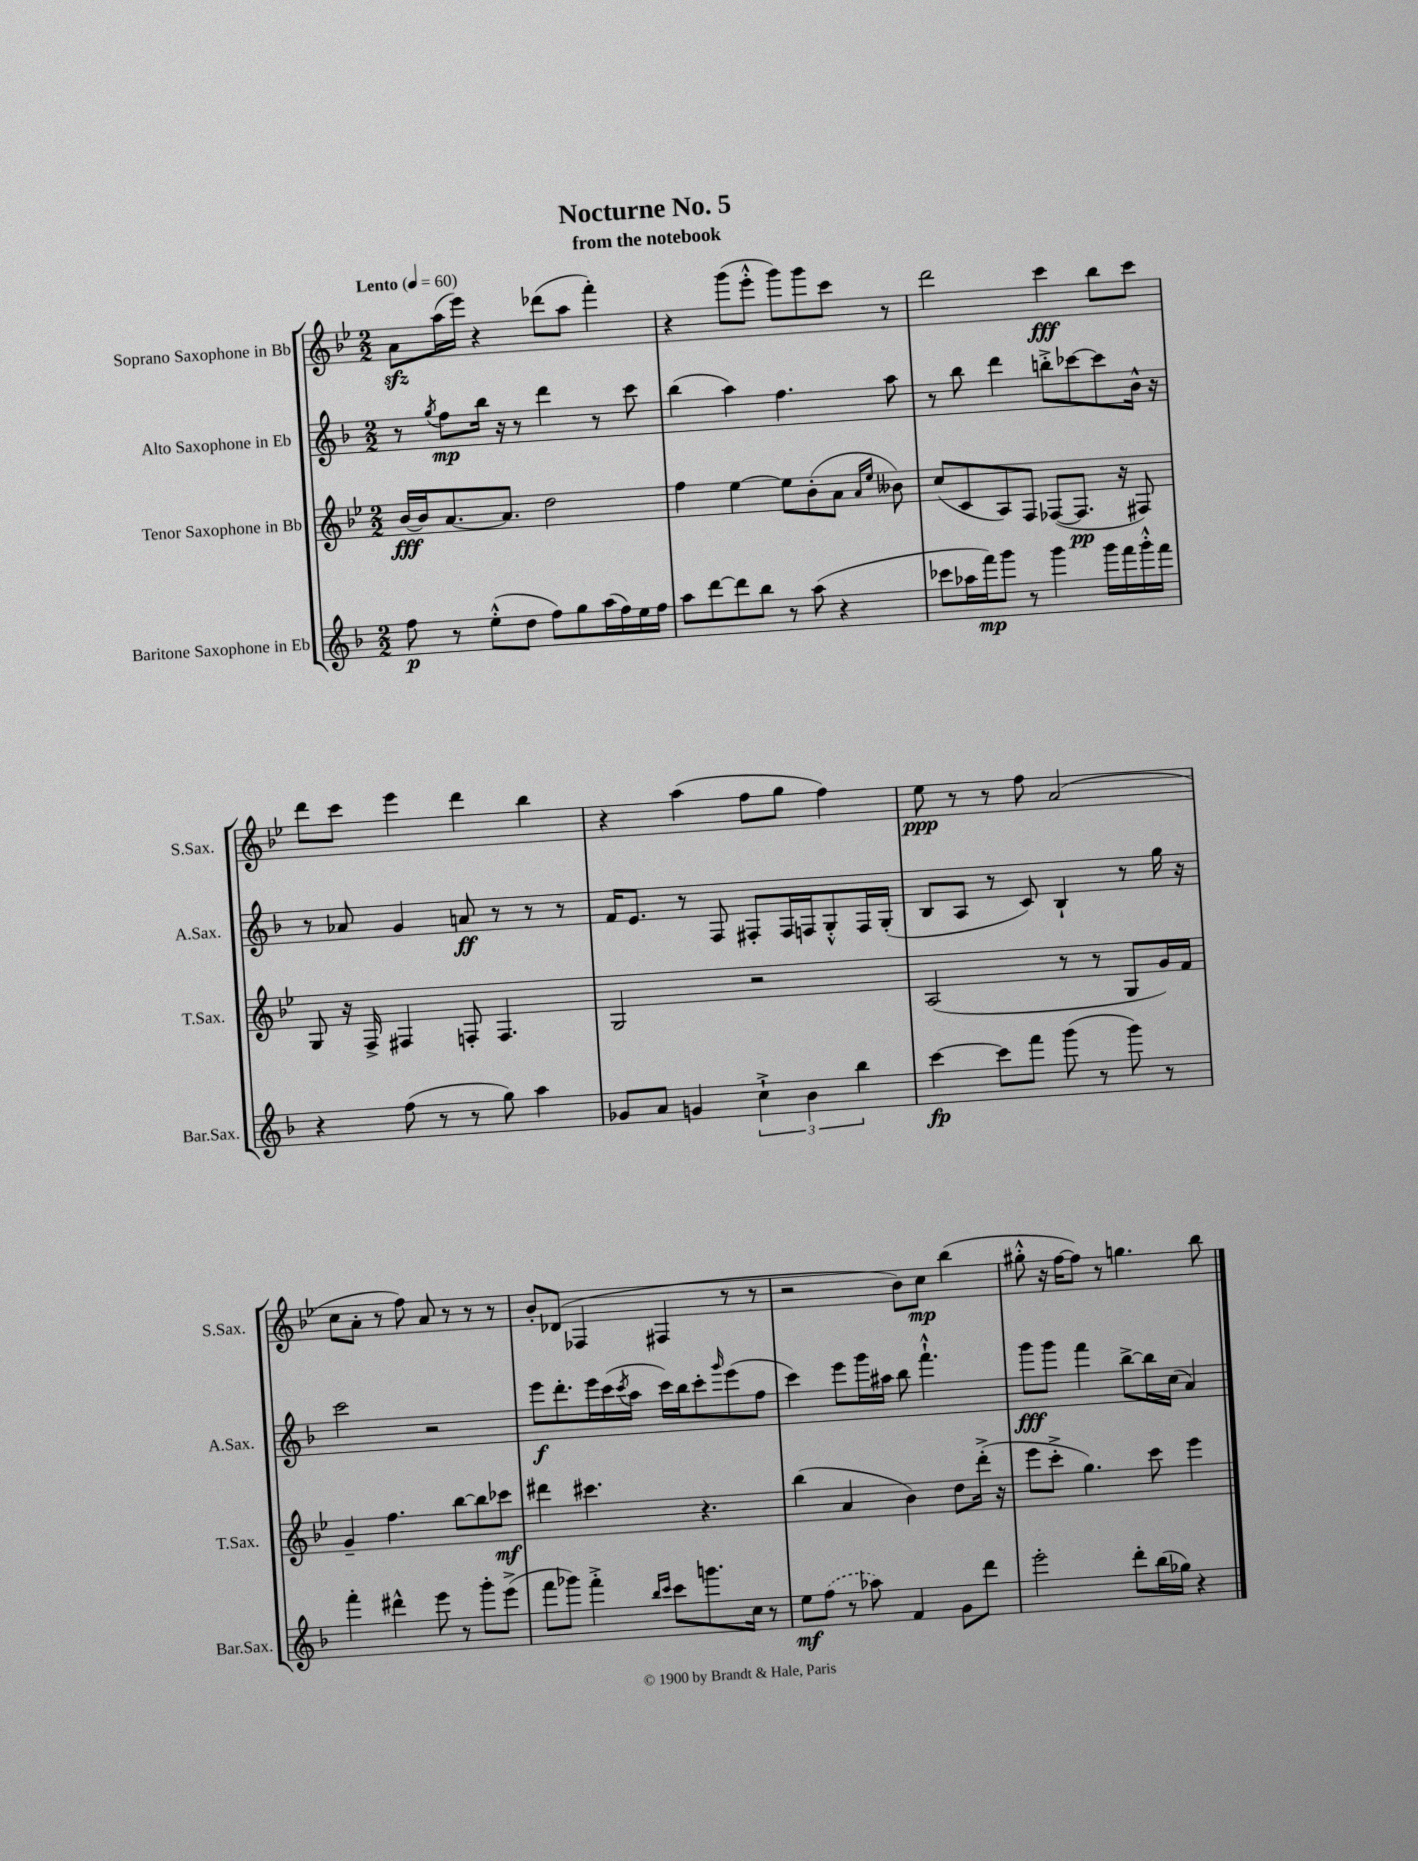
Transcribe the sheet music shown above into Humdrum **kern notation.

**kern	**kern	**kern	**kern
*staff4	*staff3	*staff2	*staff1
*clefG2	*clefG2	*clefG2	*clefG2
*k[b-]	*k[b-e-]	*k[b-]	*k[b-e-]
*M2/2	*M2/2	*M2/2	*M2/2
*MM60	*MM60	*MM60	*MM60
8ff	[16b-	8r	8a
.	16b-]	.	.
.	.	8qgg	.
8r	[8.a	8ff	(16aa
.	.	.	16eee-)
(8ee'^^	.	16bb-	4r
.	8.a]	16r	.
8dd	.	8r	.
8ff)	2dd	4ddd	(8ddd-
8gg	.	.	8aa
(16aa	.	8r	4fff')
16ff)	.	.	.
16ee	.	8ccc	.
16ff	.	.	.
=	=	=	=
8aa	4ff	(4bb-	4r
[8ddd	.	.	.
8ddd]	[4ee-	4aa)	(8ggg
8bb-	.	.	8eee-'^^
8r	8ee-]	4.ff	8ggg)
(8aa	(8b-'	.	8ggg
4r	8a	.	8ccc
.	16qqa	.	.
.	16qqee-	.	.
.	8b--)	8aa	8r
=	=	=	=
8ccc-	(8cc	8r	2ddd
16aa-	8c	8bb-	.
16fff)	.	.	.
8ggg	8A)	4ddd	.
8r	8F	.	.
4ggg	([8F-	8bb'^	4ccc
.	8.F-]	[8ccc-	.
16ggg	.	8ccc-]	8bb-
16fff	16r	.	.
16ggg'^^	8F#)	16b-^^	8ccc
16fff	.	16r	.
=	=	=	=
4r	8G	8r	8ddd
.	16r	8a-	8ccc
.	16F^	.	.
(8ff	4F#	4g	4eee-
8r	.	.	.
8r	8F'	8a	4ddd
8gg)	4.F	8r	.
4aa	.	8r	4bb-
.	.	8r	.
=	=	=	=
8g-	2G	16f	4r
.	.	8.e	.
8a	.	.	.
4g	.	8r	(4aa
.	.	8F	.
6cc`^	2r	8F#'	8ff
.	.	16F#	8gg
6b-	.	.	.
.	.	16F	.
.	.	8G'^^	4ff)
6bb-	.	.	.
.	.	16F	.
.	.	(16G'	.
=	=	=	=
[4ccc	(2A	8B-	8ee-
.	.	8A	8r
8ccc]	.	8r	8r
8fff	.	8c)	8ff
(8ggg	8r	4B-`	(2a
8r	8r	.	.
8ggg)	8G	8r	.
8r	16g)	16gg	.
.	16f	16r	.
=	=	=	=
4fff'	4g~	2ccc	8cc
.	.	.	8a'
4ddd#^^	4.ff	.	8r
.	.	.	8ff)
8eee	.	2r	8a
8r	[8bb-	.	8r
8ggg'	8bb-]	.	8r
(8eee^	8ccc-	.	8r
=	=	=	=
8fff	4ddd#	8eee	8b-'
8ggg-)	.	8.ddd'	(8d-
4fff'^	4.ccc#	.	4F-
.	.	16eee	.
.	.	(16ccc	.
.	.	8qccc	.
.	.	16aa	.
16qqbb-	.	.	.
16qqccc	.	.	.
8ccc	.	16ccc)	4F#
.	.	16bb-	.
8.ggg	4.r	8ccc'	.
.	.	16qqggg	.
.	.	(8eee	8r
16cc	.	.	.
8r	.	8ff	8r
=	=	=	=
8ee	(4bb-	4ccc)	2r
(8ff	.	.	.
8r	4a	8eee	.
8aa-)	.	16ggg	.
.	.	16aa#	.
4f	4b-)	8bb-	8b-)
.	.	4.fff`^^	8cc
8g	8dd	.	(4bb-
8ddd	(16ddd'^	.	.
.	16r	.	.
=	=	=	=
2eee'	8eee-	8ggg	8gg#'^^
.	8ccc'^	8ggg	16r
.	.	.	[16ff
.	4.gg)	4fff	8ff])
.	.	.	8r
8ddd'	.	[8bb-^	4.gg
(16bb-	8ccc	16bb-]	.
16gg-)	.	(16cc	.
4r	4eee-	4a)	.
.	.	.	8bb-
==	==	==	==
*-	*-	*-	*-
